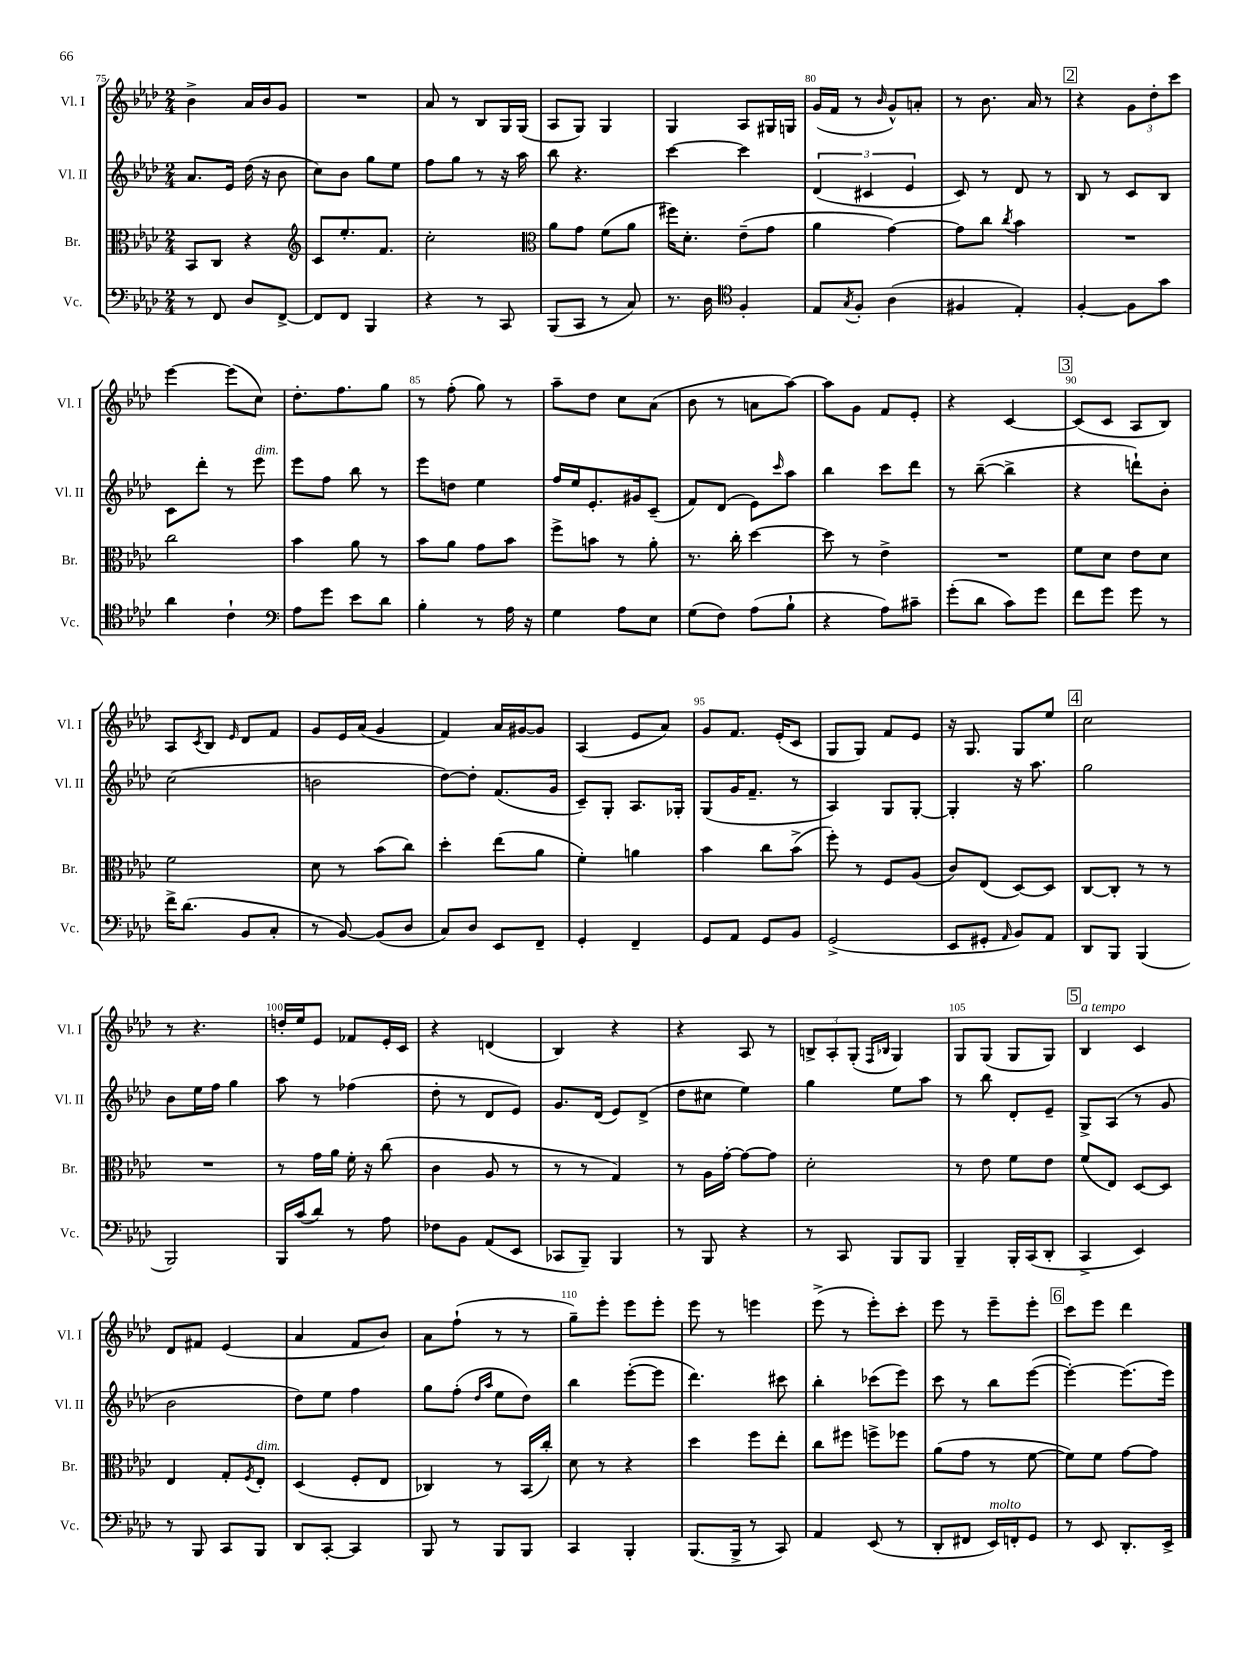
<<
\new StaffGroup <<
\new Staff = "s0" \with { instrumentName = "Vl. I" shortInstrumentName = "Vl. I" } {
    \clef treble \key aes \major \numericTimeSignature \time 2/4
    bes'4-> aes'16 bes'16 g'8 |
    R2 |
    aes'8 r8 bes8 g16 g16( |
    aes8 g8) g4 |
    g4 aes8 gis16 g16 |
    g'16( f'16 r8 \grace { bes'16 } g'8-^) a'8-. |
    r8 bes'8. aes'16 r8 |
    \mark \markup { \box "2" } r4 \tuplet 3/2 { g'8 des''8-. c'''8 } |
    ees'''4~ ees'''8( c''8) |
    des''8.-. f''8. g''8 |
    r8 f''8-.( g''8) r8 |
    aes''8-- des''8 c''8 aes'8( |
    bes'8 r8 a'8 aes''8~) |
    aes''8 g'8 f'8 ees'8-. |
    r4 c'4~ |
    \mark \markup { \box "3" } c'8( c'8 aes8 bes8) |
    aes8 \acciaccatura { c'8 } bes8 \grace { ees'16 } des'8 f'8 |
    g'8 ees'16 aes'16( g'4 |
    f'4) aes'16 gis'16~ gis'8 |
    aes4( ees'8 aes'8) |
    g'8 f'8. ees'16-.( c'8 |
    g8 g8) f'8 ees'8 |
    r16 g8. g8 ees''8 |
    \mark \markup { \box "4" } c''2 |
    r8 r4. |
    d''16-. ees''16 ees'8 fes'8 ees'16-. c'16 |
    r4 d'4( |
    bes4) r4 |
    r4 aes8 r8 |
    \tuplet 3/2 { b8-> aes8-. g8-.( } \grace { f16 bes16 } g4) |
    g8 g8( g8 g8) |
    \mark \markup { \box "5" } bes4^\markup { \italic "a tempo" } c'4 |
    des'8 fis'8 ees'4( |
    aes'4 f'8 bes'8) |
    aes'8 f''8-!( r8 r8 |
    g''8--) ees'''8-. ees'''8 ees'''8-. |
    ees'''8 r8 e'''4 |
    ees'''8->( r8 ees'''8-.) c'''8-. |
    ees'''8 r8 ees'''8-- ees'''8-. |
    \mark \markup { \box "6" } c'''8 ees'''8 des'''4 \bar "|." |
}
\new Staff = "s1" \with { instrumentName = "Vl. II" shortInstrumentName = "Vl. II" } {
    \clef treble \key aes \major \numericTimeSignature \time 2/4
    aes'8. ees'16 des''16( r16 bes'8 |
    c''8) bes'8 g''8 ees''8 |
    f''8 g''8 r8 r16 aes''16 |
    bes''8 r4. |
    c'''4~ c'''4 |
    \tuplet 3/2 { des'4( cis'4 ees'4 } |
    c'8) r8 des'8 r8 |
    \mark \markup { \box "2" } bes8 r8 c'8 bes8 |
    c'8 des'''8-. r8 ees'''8^\markup { \italic "dim." } |
    ees'''8 f''8 bes''8 r8 |
    ees'''8 d''8 ees''4 |
    f''16 ees''16 ees'8.-. gis'16 c'8--( |
    f'8) des'8( ees'8) \grace { c'''16 } aes''8 |
    bes''4 c'''8 des'''8 |
    r8 bes''8~--( bes''4-> |
    \mark \markup { \box "3" } r4 d'''8-!) bes'8-. |
    c''2( |
    b'2 |
    des''8~) des''8-. f'8.( g'16 |
    c'8--) g8-. aes8. ges16-. |
    g8( g'16 f'8.-- r8 |
    aes4) g8 g8~-. |
    g4-. r16 aes''8. |
    \mark \markup { \box "4" } g''2 |
    bes'8 ees''16 f''16 g''4 |
    aes''8 r8 fes''4( |
    des''8-. r8 des'8 ees'8) |
    g'8. des'16( ees'8) des'8->( |
    des''8 cis''8 ees''4) |
    g''4 ees''8 aes''8 |
    r8 bes''8 des'8-. ees'8-- |
    \mark \markup { \box "5" } g8-> aes8( r8 g'8 |
    bes'2 |
    des''8) ees''8 f''4 |
    g''8 f''8-.( \grace { des''16 aes''16 } ees''8 des''8) |
    bes''4 ees'''8~-.( ees'''8 |
    des'''4.) cis'''8 |
    bes''4-. ces'''8( ees'''8) |
    c'''8 r8 bes''8 ees'''8~( |
    \mark \markup { \box "6" } ees'''4~-.) ees'''8.( ees'''16) \bar "|." |
}
\new Staff = "s2" \with { instrumentName = "Br." shortInstrumentName = "Br." } {
    \clef alto \key aes \major \numericTimeSignature \time 2/4
    bes,8 c8 r4 |
    \clef treble c'8 ees''8.-. f'8. |
    c''2-. |
    \clef alto aes'8 g'8 f'8( aes'8 |
    fis''16) des'8.-. ees'8--( g'8 |
    aes'4 g'4~) |
    g'8 c''8 \acciaccatura { c''8 } bes'4 |
    \mark \markup { \box "2" } R2 |
    c''2 |
    bes'4 aes'8 r8 |
    bes'8 aes'8 g'8 bes'8 |
    f''8-> b'8 r8 aes'8-. |
    r8. c''16-. des''4~ |
    des''8 r8 ees'4-> |
    R2 |
    \mark \markup { \box "3" } f'8 des'8 ees'8 des'8 |
    f'2 |
    des'8 r8 bes'8( c''8) |
    des''4-. ees''8( aes'8 |
    f'4-.) a'4 |
    bes'4 c''8 bes'8->( |
    f''8-.) r8 f8 aes8( |
    c'8) ees8( des8~) des8 |
    \mark \markup { \box "4" } c8~ c8-. r8 r8 |
    R2 |
    r8 g'16 aes'16 f'16-. r16 c''8( |
    c'4 aes8 r8 |
    r8 r8 g4) |
    r8 aes16 g'16~-. g'8~ g'8 |
    des'2-. |
    r8 ees'8 f'8 ees'8 |
    \mark \markup { \box "5" } f'8( ees8) des8~ des8 |
    ees4 g8-. \acciaccatura { f8 } ees8-.^\markup { \italic "dim." } |
    des4( f8-. ees8 |
    ces4) r8 bes,16( c''16-.) |
    des'8 r8 r4 |
    des''4 f''8 ees''8-. |
    c''8 fis''8 f''8-> fes''8 |
    aes'8( g'8 r8 f'8~ |
    \mark \markup { \box "6" } f'8) f'8 g'8~ g'8 \bar "|." |
}
\new Staff = "s3" \with { instrumentName = "Vc." shortInstrumentName = "Vc." } {
    \clef bass \key aes \major \numericTimeSignature \time 2/4
    r8 f,8 des8 f,8~-> |
    f,8 f,8 bes,,4 |
    r4 r8 c,8 |
    bes,,8( c,8 r8 c8) |
    r8. des16 \clef tenor f4-. |
    ees8 \acciaccatura { g8 } f8-. aes4( |
    fis4 ees4-.) |
    \mark \markup { \box "2" } f4~-. f8 g'8 |
    aes'4 c'4-! |
    \clef bass aes8 g'8 ees'8 des'8 |
    bes4-. r8 aes16 r16 |
    g4 aes8 ees8 |
    g8( f8) aes8( bes8-! |
    r4 aes8) cis'8-- |
    g'8-.( des'8 c'8) g'8 |
    \mark \markup { \box "3" } f'8 g'8 g'8 r8 |
    f'16-> des'8.( bes,8 c8-. |
    r8 bes,8~) bes,8( des8 |
    c8) des8 ees,8 f,8-- |
    g,4-. f,4-- |
    g,8 aes,8 g,8 bes,8 |
    g,2->( |
    ees,8 gis,8-. \grace { aes,16 } bes,8) aes,8 |
    \mark \markup { \box "4" } des,8 bes,,8 bes,,4( |
    bes,,2) |
    bes,,16 c'16( des'8) r8 aes8 |
    fes8 bes,8 aes,8( ees,8 |
    ces,8 bes,,8--) bes,,4 |
    r8 bes,,8 r4 |
    r8 c,8 bes,,8 bes,,8 |
    bes,,4-- bes,,16-. c,16( des,8-. |
    \mark \markup { \box "5" } c,4-> ees,4) |
    r8 bes,,8 c,8 bes,,8 |
    des,8 c,8~-. c,4 |
    bes,,8 r8 bes,,8 bes,,8 |
    c,4 bes,,4-. |
    bes,,8.( bes,,16-> r8 c,8) |
    aes,4 ees,8( r8 |
    des,8-. fis,8 ees,16^\markup { \italic "molto" }) f,16-. g,8 |
    \mark \markup { \box "6" } r8 ees,8 des,8.-. ees,16-> \bar "|." |
}
>>
>>
\layout { \context { \Score currentBarNumber = #75 \override BarNumber.break-visibility = ##(#f #t #t) barNumberVisibility = #(every-nth-bar-number-visible 5) } }
